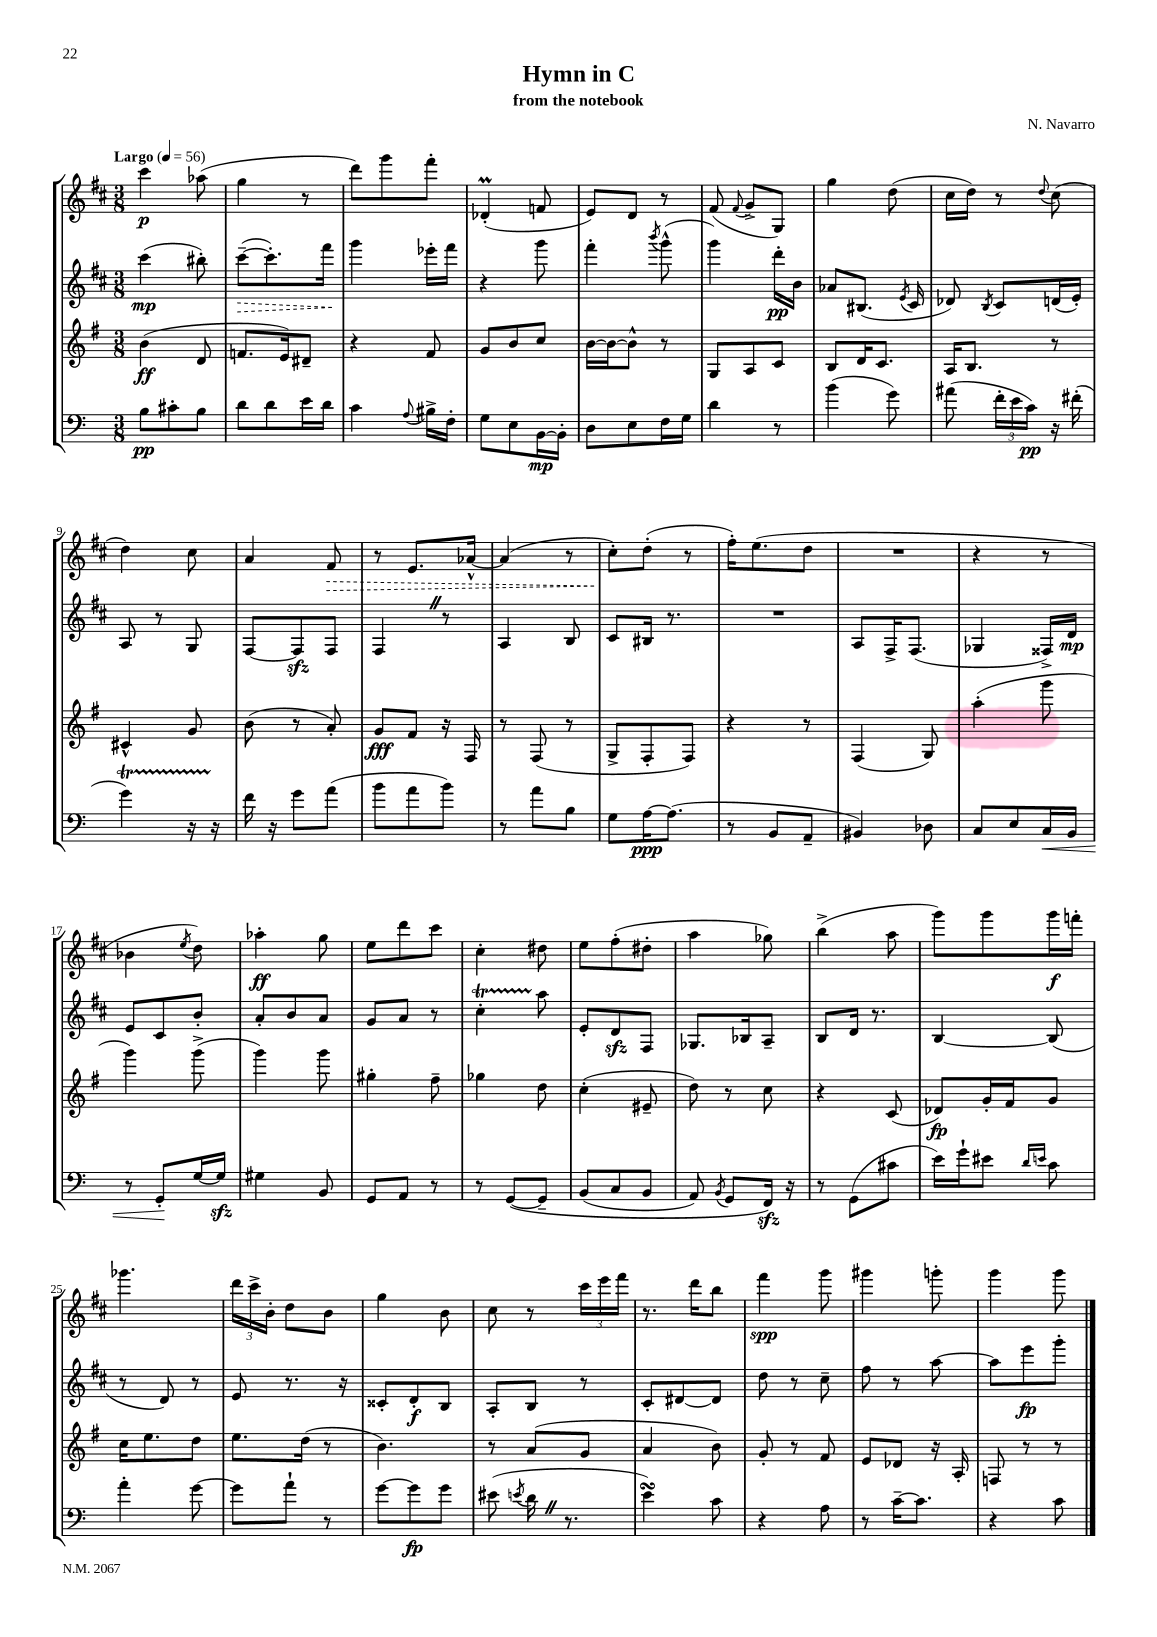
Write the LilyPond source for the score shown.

\header { title = "Hymn in C" composer = "N. Navarro" subtitle = "from the notebook" }
<<
\new StaffGroup <<
\new Staff = "s0" {
    \clef treble \key d \major \numericTimeSignature \time 3/8 \tempo "Largo" 4 = 56
    \autoBeamOff cis'''4\p aes''8( |
    g''4 r8 |
    d'''8[) g'''8 fis'''8]-. |
    des'4-.\prall( f'8 |
    e'8[) d'8] r8 |
    fis'8( \appoggiatura { fis'8 } g'8[-> g8]) |
    g''4 d''8( |
    cis''16[ d''16]) r8 \appoggiatura { d''8 } cis''8( |
    d''4) cis''8 |
    a'4 \once \override Hairpin.style = #'dashed-line fis'8\> |
    r8 e'8.[ aes'16]~-^ |
    aes'4( r8 |
    cis''8[-.\!) d''8]-.( r8 |
    fis''16[-.) e''8.( d''8] |
    R4. |
    r4 r8 |
    bes'4 \acciaccatura { e''8 } d''8) |
    aes''4-.\ff g''8 |
    e''8[ d'''8 cis'''8] |
    cis''4-. dis''8 |
    e''8[ fis''8-.( dis''8]-. |
    a''4 ges''8) |
    b''4->( a''8 |
    g'''8[) g'''8 g'''16\f f'''16]-. |
    ges'''4. |
    \tuplet 3/2 { d'''16[ cis'''16-> b'16]-. } d''8[ b'8] |
    g''4 b'8 |
    cis''8 r8 \tuplet 3/2 { cis'''16[ e'''16 fis'''16] } |
    r8. d'''16[ b''8] |
    fis'''4\spp g'''8 |
    gis'''4 g'''8-. |
    g'''4 g'''8 \bar "|." |
}
\new Staff = "s1" {
    \clef treble \key d \major \numericTimeSignature \time 3/8
    \autoBeamOff cis'''4\mp( bis''8-.) |
    \once \override Hairpin.style = #'dashed-line cis'''8[~--\>( cis'''8.-.) fis'''16]\! |
    g'''4 ees'''16[-. fis'''16] |
    r4 g'''8 |
    fis'''4-. \acciaccatura { b'''8 } g'''8-^( |
    g'''4) d'''16[-.\pp b'16] |
    aes'8[ bis8.]( \acciaccatura { e'8 } cis'16 |
    des'8) \acciaccatura { b8 } cis'8[ d'16( e'16]-.) |
    a8 r8 g8 |
    fis8[~ fis8\sfz fis8] |
    fis4 \once \override BreathingSign.text = \markup { \musicglyph "scripts.caesura.straight" } \breathe r8 |
    a4 b8 |
    cis'8[ bis16] r8. |
    R4. |
    a8[ fis16-> fis8.]( |
    ges4 fisis16[->) d'16]\mp |
    e'8[ cis'8 b'8]-. |
    a'8[-. b'8 a'8] |
    g'8[ a'8] r8 |
    cis''4-.\startTrillSpan a''8\stopTrillSpan |
    e'8[-. d'8\sfz fis8] |
    ges8.[ bes16 a8]-- |
    b8[ d'16] r8. |
    b4~ b8( |
    r8 d'8) r8 |
    e'8 r8. r16 |
    cisis'8[-. d'8-.\f b8] |
    a8[-. b8] r8 |
    cis'8[-. dis'8~ dis'8] |
    d''8 r8 cis''8-- |
    fis''8 r8 a''8~ |
    a''8[ e'''8\fp g'''8]-. \bar "|." |
}
\new Staff = "s2" {
    \clef treble \key g \major \numericTimeSignature \time 3/8
    \autoBeamOff b'4\ff( d'8 |
    f'8.[ e'16) dis'8]-- |
    r4 fis'8 |
    g'8[ b'8 c''8] |
    b'16[~ b'16~ b'8]-^ r8 |
    g8[ a8 c'8] |
    b8[ d'16 c'8.] |
    a16[ b8.] r8 |
    cis'4-^ g'8 |
    b'8( r8 a'8-.) |
    g'8[\fff fis'8] r16 fis16 |
    r8 fis8( r8 |
    g8[-> fis8-. fis8]) |
    r4 r8 |
    fis4( g8) |
    a''4-.( g'''8 |
    g'''4) g'''8->( |
    g'''4) g'''8 |
    gis''4-. fis''8-- |
    ges''4 d''8 |
    c''4-.( eis'8-- |
    d''8) r8 c''8 |
    r4 c'8( |
    des'8[\fp) g'16-. fis'16 g'8] |
    c''16[ e''8. d''8] |
    e''8.[ d''16]( r8 |
    b'4.) |
    r8 a'8[( g'8] |
    a'4 b'8) |
    g'8-. r8 fis'8 |
    e'8[ des'8] r16 a16-. |
    f8 r8 r8 \bar "|." |
}
\new Staff = "s3" {
    \clef bass \key c \major \numericTimeSignature \time 3/8
    \autoBeamOff b8[\pp cis'8-. b8] |
    d'8[ d'8 e'16 d'16] |
    c'4 \appoggiatura { a8 } bis16[-> f16]-. |
    g8[ e8 b,16~\mp b,16]-. |
    d8[ e8 f16 g16] |
    d'4 r8 |
    b'4( g'8) |
    ais'8( \tuplet 3/2 { f'16[-. e'16 c'16]\pp) } r16 fis'16-.( |
    g'4\startTrillSpan) r16 r16\stopTrillSpan |
    f'16 r16 g'8[ a'8]( |
    b'8[ a'8 b'8]) |
    r8 a'8[ b8] |
    g8[ a16~\ppp a8.]( |
    r8 b,8[ a,8]-- |
    bis,4) des8 |
    c8[ e8 c16\< b,16] |
    r8 g,8[-.\! g16~ g16]\sfz |
    gis4 b,8 |
    g,8[ a,8] r8 |
    r8 g,8[~\( g,8]-- |
    b,8[( c8 b,8] |
    a,8) \acciaccatura { b,8 } g,8[ f,16]\sfz\) r16 |
    r8 g,8[( cis'8] |
    e'16[) g'16-! eis'8] \grace { d'16[ e'16] } c'8 |
    a'4-. g'8~ |
    g'8[ a'8]-! r8 |
    g'8[~ g'8\fp g'8] |
    eis'8( \acciaccatura { e'8 } d'16 \once \override BreathingSign.text = \markup { \musicglyph "scripts.caesura.straight" } \breathe r8. |
    e'4\turn) c'8 |
    r4 a8 |
    r8 c'16[~-- c'8.] |
    r4 c'8 \bar "|." |
}
>>
>>
